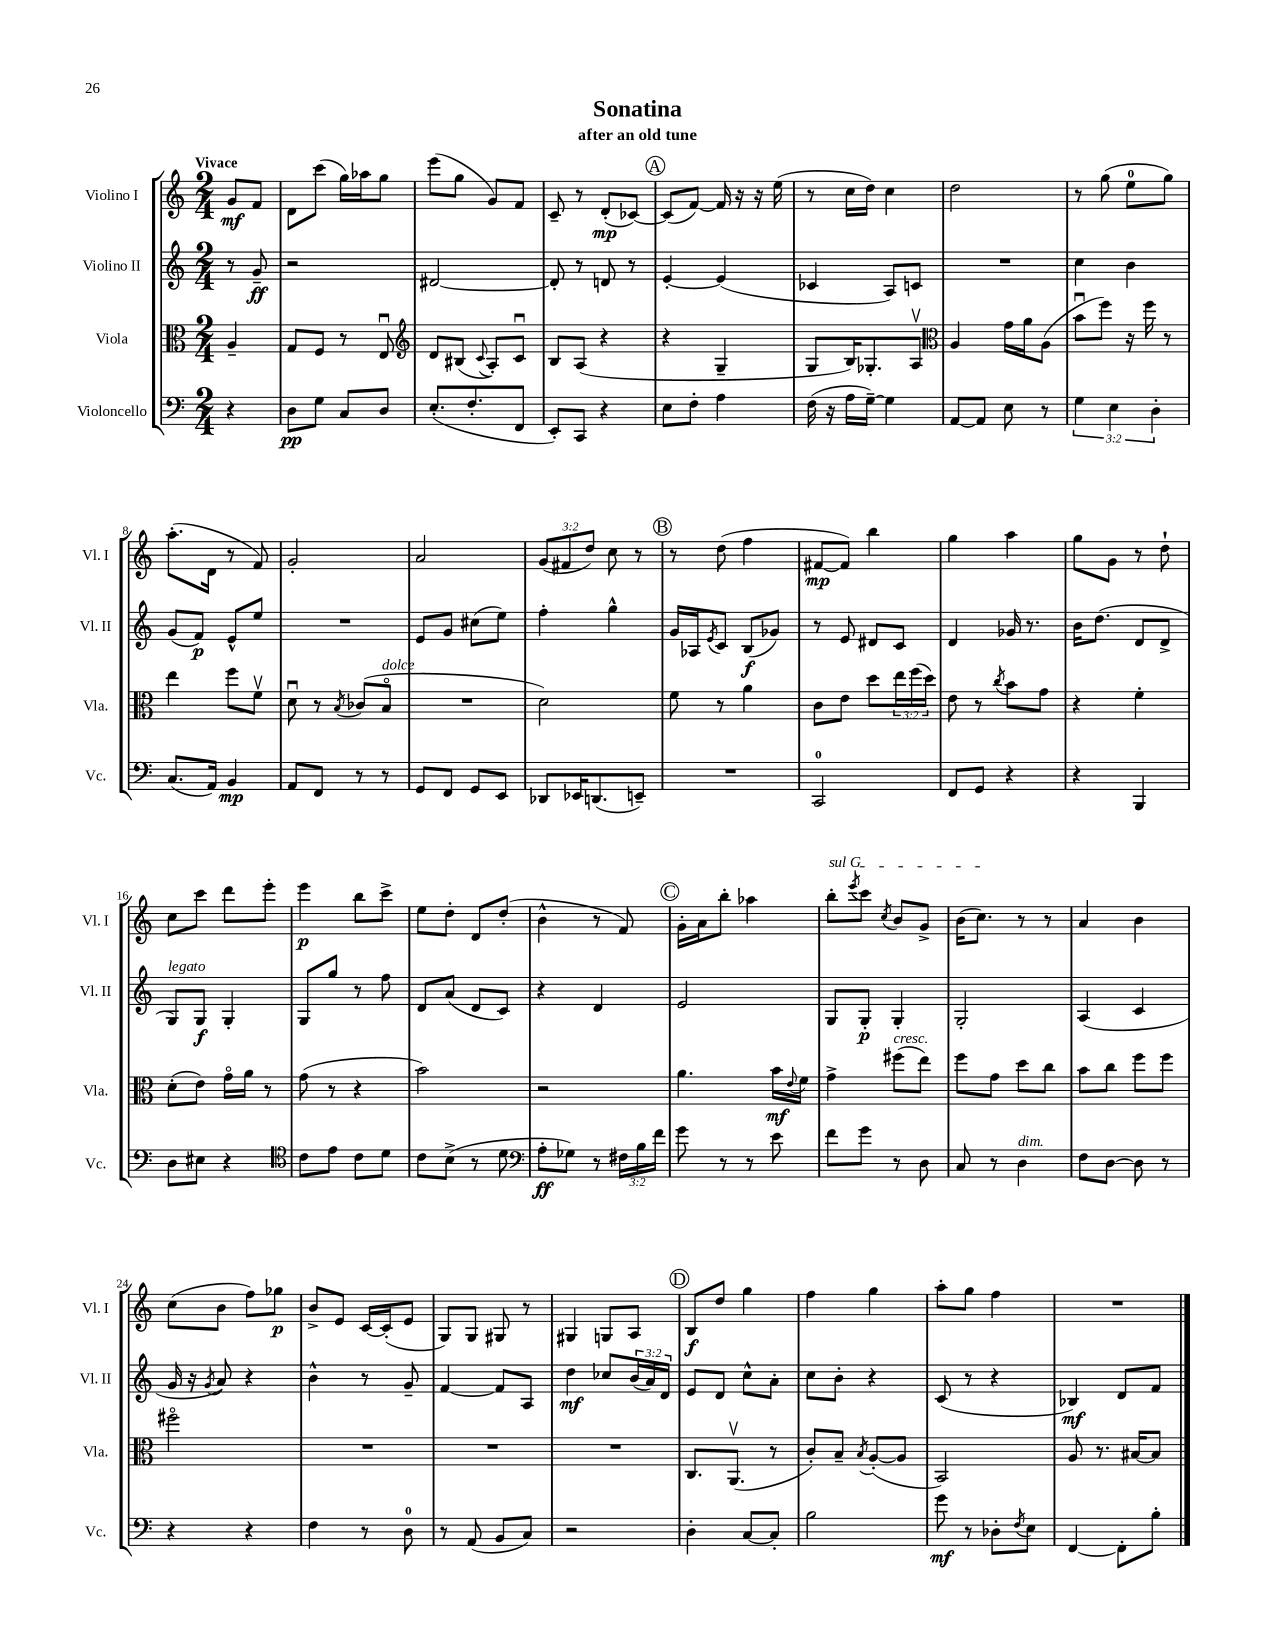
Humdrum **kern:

**kern	**dynam	**kern	**dynam	**kern	**dynam	**kern	**dynam
*part4	*part4	*part3	*part3	*part2	*part2	*part1	*part1
*staff4	*staff4	*staff3	*staff3	*staff2	*staff2	*staff1	*staff1
*I"Violoncello	*	*I"Viola	*	*I"Violino II	*	*I"Violino I	*
*I'Vc.	*	*I'Vla.	*	*I'Vl. II	*	*I'Vl. I	*
*clefF4	*	*clefC3	*	*clefG2	*	*clefG2	*
*k[]	*	*k[]	*	*k[]	*	*k[]	*
*M2/4	*	*M2/4	*	*M2/4	*	*M2/4	*
=	=	=	=	=	=	=	=
!	!	!	!	!	!	!LO:TX:a:B:t=Vivace	!
4r	.	4A~/	.	8r	.	8g/L	mf
.	.	.	.	8g~/	ff	8f/J	.
=1	=1	=1	=1	=1	=1	=1	=1
8D\L	pp	8G/L	.	2r	.	8d\L	.
8G\J	.	8F/J	.	.	.	(8ccc\J	.
8C/L	.	8r	.	.	.	16gg\LL)	.
.	.	.	.	.	.	16aa-X\J	.
8D/J	.	8Eu/	.	.	.	8gg\J	.
=2	=2	=2	=2	=2	=2	=2	=2
*	*	*clefG2	*	*	*	*	*
(8.E'/L	.	8d/L	.	[2d#X/	.	(8eee\L	.
.	.	(8B#X/J	.	.	.	8gg\J	.
8.F'/	.	.	.	.	.	.	.
.	.	8qqc/	.	.	.	.	.
.	.	8A'/L)	.	.	.	8g/L)	.
8FF/J	.	8cu/J	.	.	.	8f/J	.
=3	=3	=3	=3	=3	=3	=3	=3
8EE'/L)	.	8B/L	.	8d#'/]	.	8c~/	.
8CC/J	.	(8A/J	.	8r	.	8r	.
4r	.	4r	.	8dn/	.	(8d'/L	mp
.	.	.	.	8r	.	[8c-X/J)	.
!!LO:REH:place=s1:t=A
=4	=4	=4	=4	=4	=4	=4	=4
8E\L	.	4r	.	[4e'/	.	(8c-/L]	.
8F'\J	.	.	.	.	.	[8f/J)	.
4A\	.	4G~/	.	(4e/]	.	16f/]	.
.	.	.	.	.	.	16r	.
.	.	.	.	.	.	16r	.
.	.	.	.	.	.	(16ee\	.
=5	=5	=5	=5	=5	=5	=5	=5
(16F\	.	8G/L	.	4c-X/	.	8r	.
16r	.	.	.	.	.	.	.
16A\LL	.	16B/K)	.	.	.	16cc\LL	.
[16G~\JJ)	.	8.G-X'/	.	.	.	16dd\JJ)	.
4G\]	.	.	.	8A/L)	.	4cc\	.
.	.	8Av/J	.	8cn/J	.	.	.
=6	=6	=6	=6	=6	=6	=6	=6
*	*	*clefC3	*	*	*	*	*
[8AA/L	.	4A/	.	2r	.	2dd\	.
8AA/J]	.	.	.	.	.	.	.
8E\	.	16g\LL	.	.	.	.	.
.	.	16a\J	.	.	.	.	.
8r	.	(8A\J	.	.	.	.	.
=7	=7	=7	=7	=7	=7	=7	=7
6G\	.	8bu\L	.	4cc\	.	8r	.
.	.	8ff\J)	.	.	.	(8gg\	.
6E\	.	.	.	.	.	.	.
.	.	16r	.	4b\	.	8ee\L	.
.	.	16ff\	.	.	.	.	.
6D'\	.	.	.	.	.	.	.
.	.	8r	.	.	.	8gg\J)	.
!!LO:LB:g=z
=8	=8	=8	=8	=8	=8	=8	=8
(8.C/L	.	4ee\	.	(8g/L	.	(8.aa'\L	.
.	.	.	.	8f/J)	p	.	.
16AA/Jk)	.	.	.	.	.	16d\Jk	.
4BB/	mp	8ff\L	.	8e^^/L	.	8r	.
.	.	8fv\J	.	8ee/J	.	8f/)	.
=9	=9	=9	=9	=9	=9	=9	=9
8AA/L	.	8du\	.	2r	.	2g'/	.
8FF/J	.	8r	.	.	.	.	.
.	.	8qB/	.	.	.	.	.
8r	.	(8c-X/L	.	.	.	.	.
!	!	!LO:TX:a:i:t=dolce	!	!	!	!	!
8r	.	8B/J	.	.	.	.	.
=10	=10	=10	=10	=10	=10	=10	=10
8GG/L	.	2r	.	8e/L	.	2a/	.
8FF/J	.	.	.	8g/J	.	.	.
8GG/L	.	.	.	(8cc#X\L	.	.	.
8EE/J	.	.	.	8ee\J)	.	.	.
=11	=11	=11	=11	=11	=11	=11	=11
8DD-X/L	.	2d\)	.	4ff'\	.	(12g/L	.
.	.	.	.	.	.	12f#X/	.
16EE-X/K	.	.	.	.	.	.	.
.	.	.	.	.	.	12dd/J)	.
(8.DDn/	.	.	.	.	.	.	.
.	.	.	.	4gg^^\	.	8cc\	.
8EEn~/J)	.	.	.	.	.	8r	.
!!LO:REH:place=s1:t=B
=12	=12	=12	=12	=12	=12	=12	=12
2r	.	8f\	.	16g/LL	.	8r	.
.	.	.	.	16A-X/J	.	.	.
.	.	.	.	8qe/	.	.	.
.	.	8r	.	8c/J	.	(8dd\	.
.	.	4a\	.	(8B/L	f	4ff\	.
.	.	.	.	8g-X/J)	.	.	.
=13	=13	=13	=13	=13	=13	=13	=13
2CC/	.	8c\L	.	8r	.	[8f#X/L	mp
.	.	8e\J	.	8e/	.	8f#/J])	.
.	.	8dd\L	.	8d#X/L	.	4bb\	.
.	.	24ee\L	.	8c/J	.	.	.
.	.	(24ff\	.	.	.	.	.
.	.	24dd\JJ)	.	.	.	.	.
=14	=14	=14	=14	=14	=14	=14	=14
8FF/L	.	8e\	.	4d/	.	4gg\	.
8GG/J	.	8r	.	.	.	.	.
.	.	8qcc/	.	.	.	.	.
4r	.	8b\L	.	16g-X/	.	4aa\	.
.	.	.	.	8.r	.	.	.
.	.	8g\J	.	.	.	.	.
=15	=15	=15	=15	=15	=15	=15	=15
4r	.	4r	.	16b\KL	.	8gg\L	.
.	.	.	.	(8.dd\J	.	.	.
.	.	.	.	.	.	8g\J	.
4BBB/	.	4f'\	.	8d/L	.	8r	.
.	.	.	.	8d^/J	.	8dd`\	.
!!LO:LB:g=z
=16	=16	=16	=16	=16	=16	=16	=16
!	!	!	!	!LO:TX:a:i:t=legato	!	!	!
8D\L	.	(8d'\L	.	8G/L)	.	8cc\L	.
8E#X\J	.	8e\J)	.	8G/J	f	8ccc\J	.
4r	.	16g\LL	.	4G'/	.	8ddd\L	.
.	.	16a\JJ	.	.	.	.	.
.	.	8r	.	.	.	8eee'\J	.
=17	=17	=17	=17	=17	=17	=17	=17
*clefC4	*	*	*	*	*	*	*
8c\L	.	(8g\	.	8G/L	.	4eee\	p
8e\J	.	8r	.	8gg/J	.	.	.
8c\L	.	4r	.	8r	.	8bb\L	.
8d\J	.	.	.	8ff\	.	8ccc^\J	.
=18	=18	=18	=18	=18	=18	=18	=18
8c\L	.	2b\)	.	8d/L	.	8ee\L	.
(8B^\J	.	.	.	(8a/J	.	8dd'\J	.
8r	.	.	.	8d/L	.	8d/L	.
8d\	.	.	.	8c/J)	.	(8dd'/J	.
=19	=19	=19	=19	=19	=19	=19	=19
*clefF4	*	*	*	*	*	*	*
8A'\L	ff	2r	.	4r	.	4b^^\	.
8G-X\J)	.	.	.	.	.	.	.
8r	.	.	.	4d/	.	8r	.
24F#X\LL	.	.	.	.	.	8f/)	.
24B\	.	.	.	.	.	.	.
24f\JJ	.	.	.	.	.	.	.
!!LO:REH:place=s1:t=C
=20	=20	=20	=20	=20	=20	=20	=20
8g\	.	4.a\	.	2e/	.	16g'\LL	.
.	.	.	.	.	.	16a\J	.
8r	.	.	.	.	.	8bb'\J	.
8r	.	.	.	.	.	4aa-X\	.
8e\	.	16b\LL	mf	.	.	.	.
.	.	8qqe/	.	.	.	.	.
.	.	16f\JJ	.	.	.	.	.
=21	=21	=21	=21	=21	=21	=21	=21
!	!	!	!	!	!	!LO:TX:a:i:t=sul G	!
8f\L	.	4g^\	.	8G/L	.	8bb'\L	.
.	.	.	.	.	.	8qeee/	.
8g\J	.	.	.	8G'/J	p	8ccc\J	.
.	.	.	.	.	.	8qcc/	.
!	!	!LO:TX:a:i:t=cresc.	!	!	!	!	!
8r	.	(8ff#X\L	.	4G'/	.	8b/L	.
8D\	.	8ee\J)	.	.	.	8g^/J	.
=22	=22	=22	=22	=22	=22	=22	=22
8C/	.	8ff\L	.	2G'/	.	(16b\KL	.
.	.	.	.	.	.	8.cc\J)	.
8r	.	8g\J	.	.	.	.	.
!LO:TX:a:i:t=dim.	!	!	!	!	!	!	!
4D\	.	8dd\L	.	.	.	8r	.
.	.	8cc\J	.	.	.	8r	.
=23	=23	=23	=23	=23	=23	=23	=23
8F\L	.	8b\L	.	(4A/	.	4a/	.
[8D\J	.	8cc\J	.	.	.	.	.
8D\]	.	8ff\L	.	4c/	.	4b\	.
8r	.	8ff\J	.	.	.	.	.
!!LO:LB:g=z
=24	=24	=24	=24	=24	=24	=24	=24
4r	.	2ff#X\	.	16g/	.	(8cc\L	.
.	.	.	.	16r	.	.	.
.	.	.	.	8qg/	.	.	.
.	.	.	.	8a/)	.	8b\J	.
4r	.	.	.	4r	.	8ff\L)	.
.	.	.	.	.	.	8gg-X\J	p
=25	=25	=25	=25	=25	=25	=25	=25
4F\	.	2r	.	4b^^\	.	8b^/L	.
.	.	.	.	.	.	8e/J	.
8r	.	.	.	8r	.	[16c/LL	.
.	.	.	.	.	.	(16c'/J]	.
8D\	.	.	.	8g~/	.	8e/J	.
=26	=26	=26	=26	=26	=26	=26	=26
8r	.	2r	.	[4f/	.	8G/L)	.
(8AA/	.	.	.	.	.	8G/J	.
8BB/L	.	.	.	8f/L]	.	8G#X/	.
8C/J)	.	.	.	8A/J	.	8r	.
=27	=27	=27	=27	=27	=27	=27	=27
2r	.	2r	.	4dd\	mf	4G#X/	.
.	.	.	.	8cc-X/L	.	8Gn/L	.
.	.	.	.	(24b/L	.	8A/J	.
.	.	.	.	24a/)	.	.	.
.	.	.	.	24d/JJ	.	.	.
!!LO:REH:place=s1:t=D
=28	=28	=28	=28	=28	=28	=28	=28
4D'\	.	8.C/L	.	8e/L	.	8B/L	f
.	.	.	.	8d/J	.	8dd/J	.
.	.	(8.AAv/J	.	.	.	.	.
[8C/L	.	.	.	8cc^^\L	.	4gg\	.
8C'/J]	.	8r	.	8a'\J	.	.	.
=29	=29	=29	=29	=29	=29	=29	=29
2B\	.	8c'/L)	.	8cc\L	.	4ff\	.
.	.	8B~/J	.	8b'\J	.	.	.
.	.	8qB/	.	.	.	.	.
.	.	([8A'/L	.	4r	.	4gg\	.
.	.	8A/J]	.	.	.	.	.
=30	=30	=30	=30	=30	=30	=30	=30
8g\	mf	2BB/)	.	(8c/	.	8aa'\L	.
8r	.	.	.	8r	.	8gg\J	.
8D-X'\L	.	.	.	4r	.	4ff\	.
8qF/	.	.	.	.	.	.	.
8E\J	.	.	.	.	.	.	.
=31	=31	=31	=31	=31	=31	=31	=31
[4FF/	.	8A/	.	4B-X/)	mf	2r	.
.	.	8.r	.	.	.	.	.
8FF'\L]	.	.	.	8d/L	.	.	.
.	.	[16B#X/KL	.	.	.	.	.
8B'\J	.	8B#/J]	.	8f/J	.	.	.
==	==	==	==	==	==	==	==
*-	*-	*-	*-	*-	*-	*-	*-
